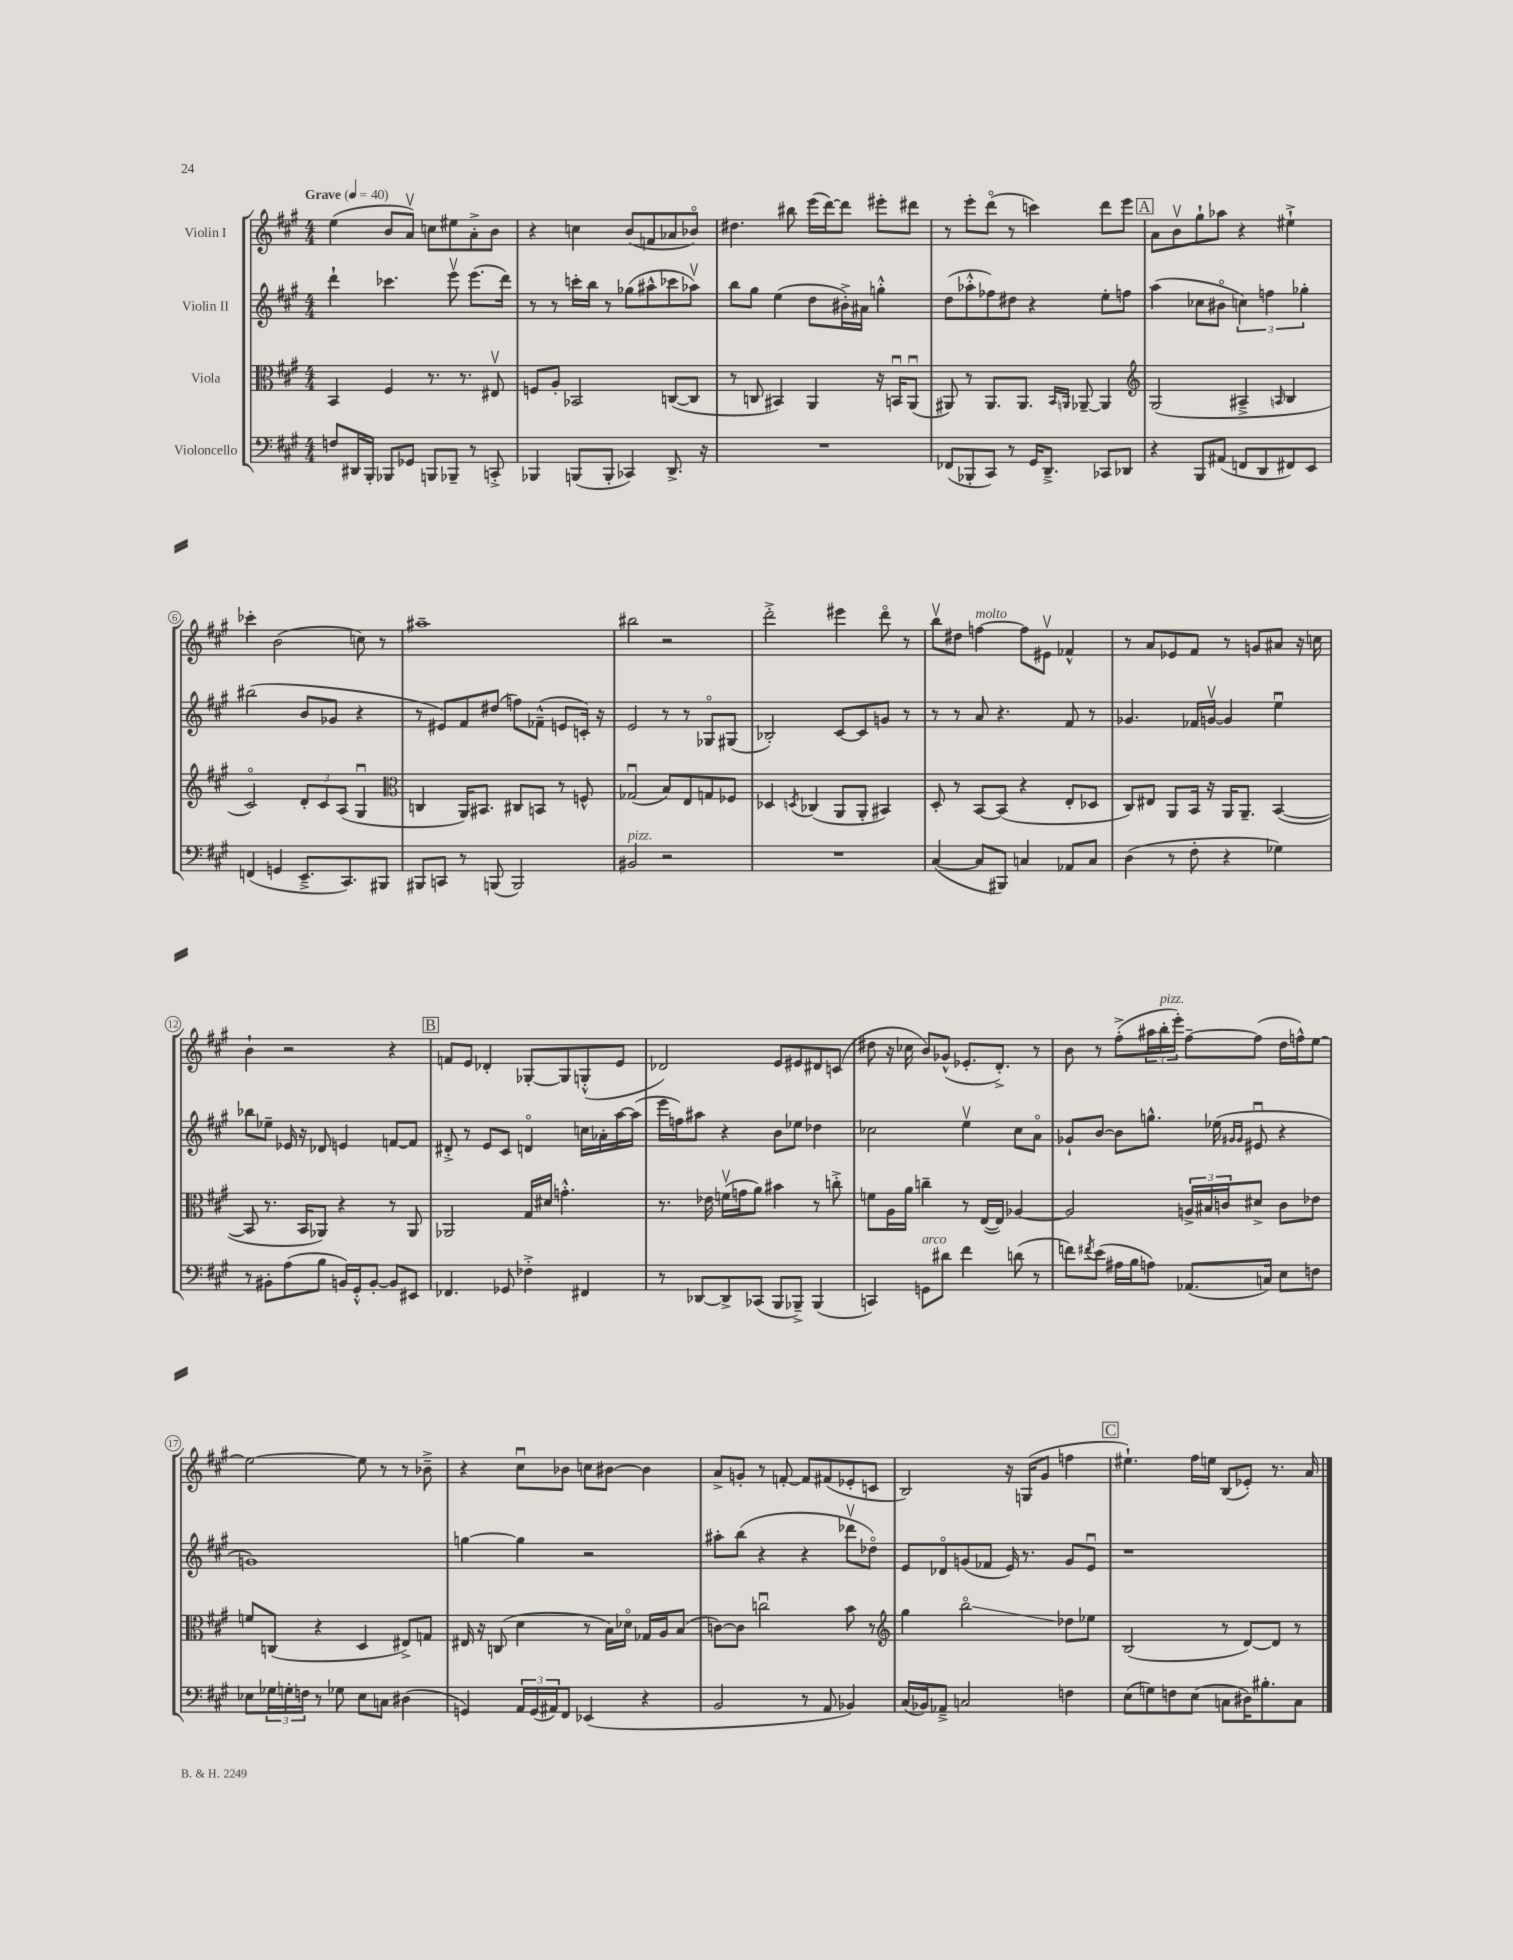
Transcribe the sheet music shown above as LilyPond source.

<<
\new StaffGroup <<
\new Staff = "s0" \with { instrumentName = "Violin I" } {
    \clef treble \key a \major \numericTimeSignature \time 4/4 \tempo "Grave" 4 = 40
    e''4( b'8 a'8\upbow) c''8 eis''8 a'8-.-> b'8 |
    r4 c''4 b'8( f'8 aes'8 bes'8\flageolet) |
    dis''4. bis''8 e'''16( d'''16~) d'''8 eis'''8-. dis'''8 |
    r8 e'''8-. d'''8\flageolet( r8 c'''4) d'''8 e'''8 |
    \mark \markup { \box "A" } a'8 b'8\upbow gis''8-! aes''8 r4 eis''4-!-> |
    ces'''4-. b'2( c''8) r8 |
    ais''1-- |
    bis''2 r2 |
    d'''2-.-> eis'''4 d'''8\flageolet r8 |
    b''8\upbow dis''8 f''4~^\markup { \italic "molto" } f''8 eis'8\upbow fes'4-^ |
    r8 a'8 ees'8 fis'8 r8 g'8 ais'8 r16 c''16 |
    b'4-! r2 r4 |
    \mark \markup { \box "B" } f'8 e'8 des'4-. ges8~-. ges8 g8-.-^( e'8 |
    des'2) e'8 eis'8 dis'8 c'8( |
    dis''8 r16 ces''16 b'8) ges'8-^( ees'8.-. d'8.-.->) r8 |
    b'8 r8 fis''8-.->( \tuplet 3/2 { ais''16 b''16-.^\markup { \italic "pizz." } e'''16-.) } fis''8~-- fis''8( d''16 f''16-^) e''8~ |
    e''2~ e''8 r8 r8 bes'8---> |
    r4 cis''8\downbow bes'8 c''8 bis'8~ bis'4 |
    a'8-> g'8-. r8 f'8~-. f'8 fis'8( ees'8-. c'8 |
    b2) r16 g16( gis'8 f''4 |
    \mark \markup { \box "C" } eis''4.-!) fis''16 e''16 b8( ees'8-.) r8. a'16 \bar "|." |
}
\new Staff = "s1" \with { instrumentName = "Violin II" } {
    \clef treble \key a \major \numericTimeSignature \time 4/4
    d'''4-! ces'''4. e'''8\upbow e'''8.( d'''16) |
    r8 r8 c'''16-. b''16 r8 ges''8( ais''8-^ ces'''8 aes''8\upbow) |
    b''8 gis''8 e''4( d''8 bis'16-.->) ais'16 g''4-.-^ |
    d''8( aes''8-.-^ fes''8) dis''8 r4 e''8-. f''8 |
    \mark \markup { \box "A" } a''4( ces''8 bis'8\flageolet \tuplet 3/2 { c''4) f''4 ges''4-. } |
    bis''2( b'8 ges'8 r4 |
    r8 eis'8) fis'8 dis''8( f''8) fes'8---^( e'8 c'16-.) r16 |
    e'2 r8 r8 ges8\flageolet gis8( |
    bes2-.) cis'8~ cis'8 g'8 r8 |
    r8 r8 a'8 r4. fis'8 r8 |
    ges'4. fes'16 g'16~\upbow g'4 e''4\downbow |
    bes''8 ees''8-- ees'16 r16 des'8 e'4 f'8~ f'8 |
    \mark \markup { \box "B" } dis'8-.-> r8 e'8 cis'8 d'4\flageolet c''16 aes'16-. a''16~ a''16( |
    e'''16 f''16) ais''8 r4 b'8 ees''8 des''4 |
    ces''2 e''4\upbow ces''8 a'8\flageolet |
    ges'8-! b'8~ b'8 g''8.-^ ees''16( \grace { gis'16 gis'16 } eis'8\downbow r4 |
    g'1) |
    g''4~ g''4 r2 |
    ais''8-. b''8( r4 r4 des'''8\upbow des''8\flageolet) |
    e'8 des'8\flageolet g'8( fes'8 e'16) r8. g'8 e'8\downbow |
    \mark \markup { \box "C" } r1 \bar "|." |
}
\new Staff = "s2" \with { instrumentName = "Viola" } {
    \clef alto \key a \major \numericTimeSignature \time 4/4
    b,4 fis4 r8. r8. eis8\upbow |
    f8 a8-. bes,2 c8~( c8 |
    r8 c8 bis,4) a,4 r16 b,16\downbow a,8\downbow( |
    ais,8) r8 ais,8. ais,8. \grace { b,16 a,16 } aes,8~-- aes,4 |
    \mark \markup { \box "A" } \clef treble gis2( ais4---> \grace { a16 } b4 |
    cis'2\flageolet) \tuplet 3/2 { d'8-. cis'8 a8( } gis4\downbow |
    \clef alto c4 a,16) bis,8. cis8 b,8 r8 f8-^ |
    ges2\downbow( b8) e8 g8 fes8 |
    des4 \acciaccatura { d8 } ces4( a,8 a,8-. bis,4) |
    d8-. r8 b,8~ b,8( r4 e8-. des8 |
    cis8) eis8 a,8 b,16 r16 a,16 a,8.-- b,4~( |
    b,8 r8. b,16 aes,8) r4 r8 aes,8 |
    \mark \markup { \box "B" } aes,2 gis16 dis'16 g'4.-.-^ |
    r8. ees'16 f'16\upbow( g'16 a'8) bis'4 r8 c''8-.-> |
    f'8 a16 a'16 c''4-- r8 e16~( e16) aes4~ |
    aes2 \tuplet 3/2 { a16-> bis16 c'16 } dis'8-> c'8 ees'8 |
    f'8 c8( r4 d4 eis8->) g8 |
    eis16 r16 c8( d'4 r8 b16) des'16\flageolet ges16 a16 b8( |
    c'8~) c'8 c''2\downbow b'8 r8 |
    \clef treble gis''4 b''2\flageolet\glissando des''8 ees''8 |
    \mark \markup { \box "C" } b2( r8 d'8~) d'8 r8 \bar "|." |
}
\new Staff = "s3" \with { instrumentName = "Violoncello" } {
    \clef bass \key a \major \numericTimeSignature \time 4/4
    f8 dis,16 b,,16-. bes,,8 ges,8 b,,8 bes,,8-- r8 c,8-.-> |
    bes,,4 b,,8( b,,8-. ces,4) d,8.-> r16 |
    R1 |
    fes,8( bes,,8-. cis,8) r8 gis,16 d,8.---> ces,8 des,8 |
    \mark \markup { \box "A" } r4 b,,8 ais,8( f,8 d,8 fis,8) e,8 |
    f,4( g,4 e,8.---> cis,8.) bis,,8 |
    bis,,8 c,8 r8 b,,8( b,,2) |
    bis,2^\markup { \italic "pizz." } r2 |
    R1 |
    cis4~( cis8 bis,,8) c4 aes,8 c8 |
    d4( r8 fis8-. r4 ges4) |
    r8 bis,8-. a8( b8 b,16) gis,16-.-^ b,8~-. b,8 eis,8 |
    \mark \markup { \box "B" } fes,4. ges,8 fes4-.-> fis,4 |
    r8 des,8~ des,8-> ces,8( b,,8 bes,,8--->) bes,,4( |
    c,4) g,8^\markup { \italic "arco" } dis'8 fis'4 d'8( r8 |
    f'8) \acciaccatura { fis'8 } e'8( ais16 b16 a8) aes,8.( c16) e8 f8 |
    ees8 \tuplet 3/2 { ges16 g16-. f16 } r8 ges8 ees8 c8 dis4( |
    g,4) \tuplet 3/2 { a,16 g,16( ais,16) } fis,8 ees,4( r4 |
    b,2 r8 a,8 bes,4) |
    cis16( bes,16) aes,8---> c2 f4 |
    \mark \markup { \box "C" } e8( g8) f8 e8( c8 dis16) bis8.-. c8 \bar "|." |
}
>>
>>
\layout { \context { \Score \override BarNumber.stencil = #(make-stencil-circler 0.1 0.3 ly:text-interface::print) } }
